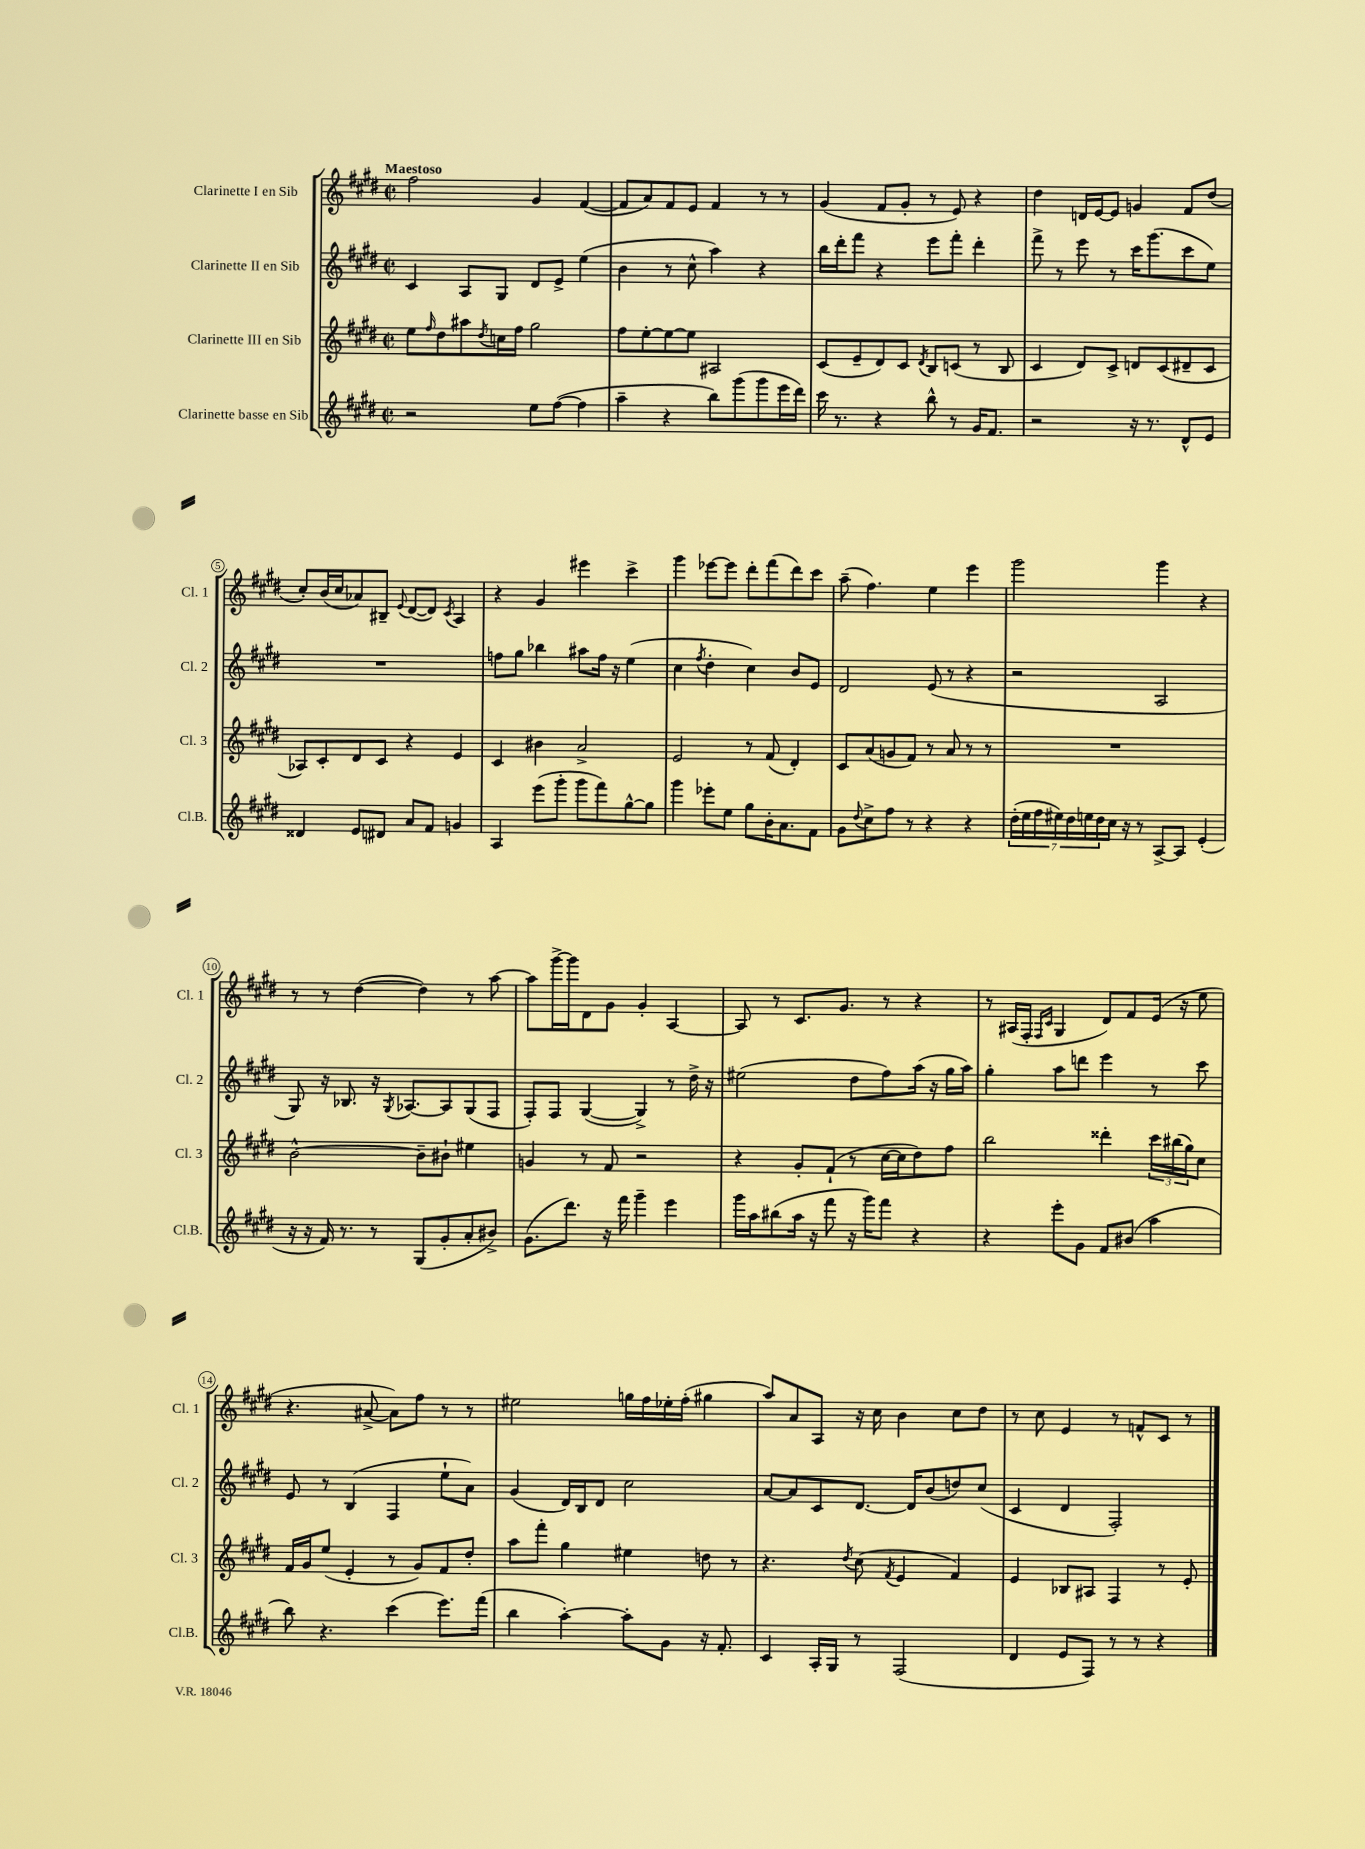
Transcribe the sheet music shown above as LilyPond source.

<<
\new StaffGroup <<
\new Staff = "s0" \with { instrumentName = "Clarinette I en Sib" shortInstrumentName = "Cl. 1" } {
    \clef treble \key e \major \defaultTimeSignature \time 2/2 \tempo "Maestoso"
    fis''2 gis'4 fis'4~( |
    fis'8 a'8) fis'8 e'8 fis'4 r8 r8 |
    gis'4( fis'8 gis'8-. r8 e'8) r4 |
    dis''4 d'16 e'16~ e'8 g'4 fis'8 dis''8( |
    cis''8-.) b'16( cis''16 aes'8) bis8-- \appoggiatura { e'8 } dis'8~( dis'8) \acciaccatura { cis'8 } a4 |
    r4 gis'4 eis'''4 cis'''4-> |
    gis'''4 ees'''8~ ees'''8 dis'''8-. fis'''8( dis'''8) cis'''8 |
    a''8--( fis''4.) e''4 e'''4 |
    gis'''2 gis'''4 r4 |
    r8 r8 dis''4~( dis''4) r8 a''8~ |
    a''8 gis'''16~-> gis'''16 dis'8 gis'8 gis'4-. a4~ |
    a8 r8 cis'8. gis'8. r8 r4 |
    r8 ais16( fis16-. \grace { fis16 cis'16 } gis4 dis'8) fis'8 e'16( r16 e''8 |
    r4. ais'8~-> ais'8) fis''8 r8 r8 |
    eis''2 g''16 fis''16 ees''16-. fis''16-.( gis''4 |
    a''8) a'8 a8 r16 cis''16 b'4 cis''8 dis''8 |
    r8 cis''8 e'4 r8 f'8-^ cis'8 r8 \bar "|." |
}
\new Staff = "s1" \with { instrumentName = "Clarinette II en Sib" shortInstrumentName = "Cl. 2" } {
    \clef treble \key e \major \defaultTimeSignature \time 2/2
    cis'4 a8 gis8 dis'8 e'8-> e''4( |
    b'4 r8 cis''8-^ a''4) r4 |
    b''16 dis'''16-. fis'''8 r4 e'''8 fis'''8-. dis'''4-. |
    fis'''8-> r8 e'''8 r8 cis'''16 gis'''8.( cis'''8 e''8) |
    R1 |
    f''8 gis''8 bes''4 ais''8 f''16 r16 e''4( |
    cis''4 \acciaccatura { fis''8 } dis''4-. cis''4) b'8 e'8 |
    dis'2 e'8( r8 r4 |
    r2 a2 |
    gis8) r16 bes8. r16 \acciaccatura { gis8 } aes8.~ aes8 gis8( fis8 |
    fis8-.) fis8 gis4~( gis4->) r8 dis''16-> r16 |
    eis''2( dis''8 fis''8) a''16( r16 gis''16 a''16) |
    gis''4-. a''8 d'''8 e'''4 r8 cis'''8 |
    e'8 r8 b4( fis4 e''8-! a'8) |
    gis'4( dis'16) b16 dis'8 cis''2 |
    a'8~ a'8 cis'8 dis'8.~ dis'16 b'8( d''8) cis''8( |
    cis'4 dis'4 fis2-.) \bar "|." |
}
\new Staff = "s2" \with { instrumentName = "Clarinette III en Sib" shortInstrumentName = "Cl. 3" } {
    \clef treble \key e \major \defaultTimeSignature \time 2/2
    e''8 \grace { fis''16 } dis''8 ais''8 \acciaccatura { dis''8 } c''16 fis''16 gis''2 |
    fis''8 e''8~-. e''8~ e''8 ais2 |
    cis'8( e'8-- dis'8) cis'8 \acciaccatura { dis'8 } b8 c'8( r8 b8 |
    cis'4 dis'8) cis'8-> d'8 cis'8( dis'8-- cis'8 |
    aes8) cis'8-. dis'8 cis'8 r4 e'4 |
    cis'4 bis'4 a'2-> |
    e'2 r8 fis'8( dis'4-.) |
    cis'8 a'8( g'8 fis'8) r8 a'8 r8 r8 |
    R1 |
    b'2~-^ b'8-- bis'8-! eis''4 |
    g'4 r8 fis'8 r2 |
    r4 gis'8-. fis'8-!( r8 cis''16~ cis''16 dis''8) fis''8 |
    b''2 disis'''4-. \tuplet 3/2 { cis'''16 bis''16( gis''16) } cis''8 |
    fis'16 gis'16 e''8( e'4-. r8 gis'8) fis'8 dis''8-. |
    a''8 fis'''8-. gis''4 eis''4 d''8 r8 |
    r4. \acciaccatura { dis''8 } cis''8( \acciaccatura { fis'8 } e'4 fis'4) |
    e'4 bes8 ais8 fis4 r8 e'8-. \bar "|." |
}
\new Staff = "s3" \with { instrumentName = "Clarinette basse en Sib" shortInstrumentName = "Cl.B." } {
    \clef treble \key e \major \defaultTimeSignature \time 2/2
    r2 e''8 fis''8~( fis''4 |
    a''4-- r4 b''8) gis'''8( gis'''8 e'''16 dis'''16) |
    cis'''16 r8. r4 b''8-^ r8 gis'16 fis'8. |
    r2 r16 r8. dis'8-^ e'8 |
    disis'4 e'8 dis'8 a'8 fis'8 g'4 |
    a4 e'''8( gis'''8-. gis'''8 fis'''8) gis''8~-^ gis''8 |
    gis'''4 ees'''8-. e''8 gis''8 b'16-. a'8. fis'8 |
    gis'8 \appoggiatura { dis''8 } cis''8-> fis''8 r8 r4 r4 |
    \tuplet 7/4 { dis''16-.( e''16 fis''16 eis''16) dis''16 e''16 dis''16 } cis''16 r16 r8 a8~-> a8 e'4-.( |
    r16 r16 fis'16) r8. r8 gis8( gis'8-. a'8-. bis'8->) |
    gis'8.( dis'''8.) r16 fis'''16 gis'''4-- e'''4 |
    gis'''16 a''16 bis''8( a''16 r16 fis'''8 r16 gis'''16) fis'''8 r4 |
    r4 e'''8-. gis'8 fis'8 bis'8( a''4 |
    b''8) r4. cis'''4( e'''8.) fis'''16( |
    b''4 a''4~-.) a''8-. gis'8 r16 fis'8.-. |
    cis'4 a16-. gis16 r8 fis2( |
    dis'4 e'8 fis8) r8 r8 r4 \bar "|." |
}
>>
>>
\layout { \context { \Score \override BarNumber.stencil = #(make-stencil-circler 0.1 0.3 ly:text-interface::print) } }
